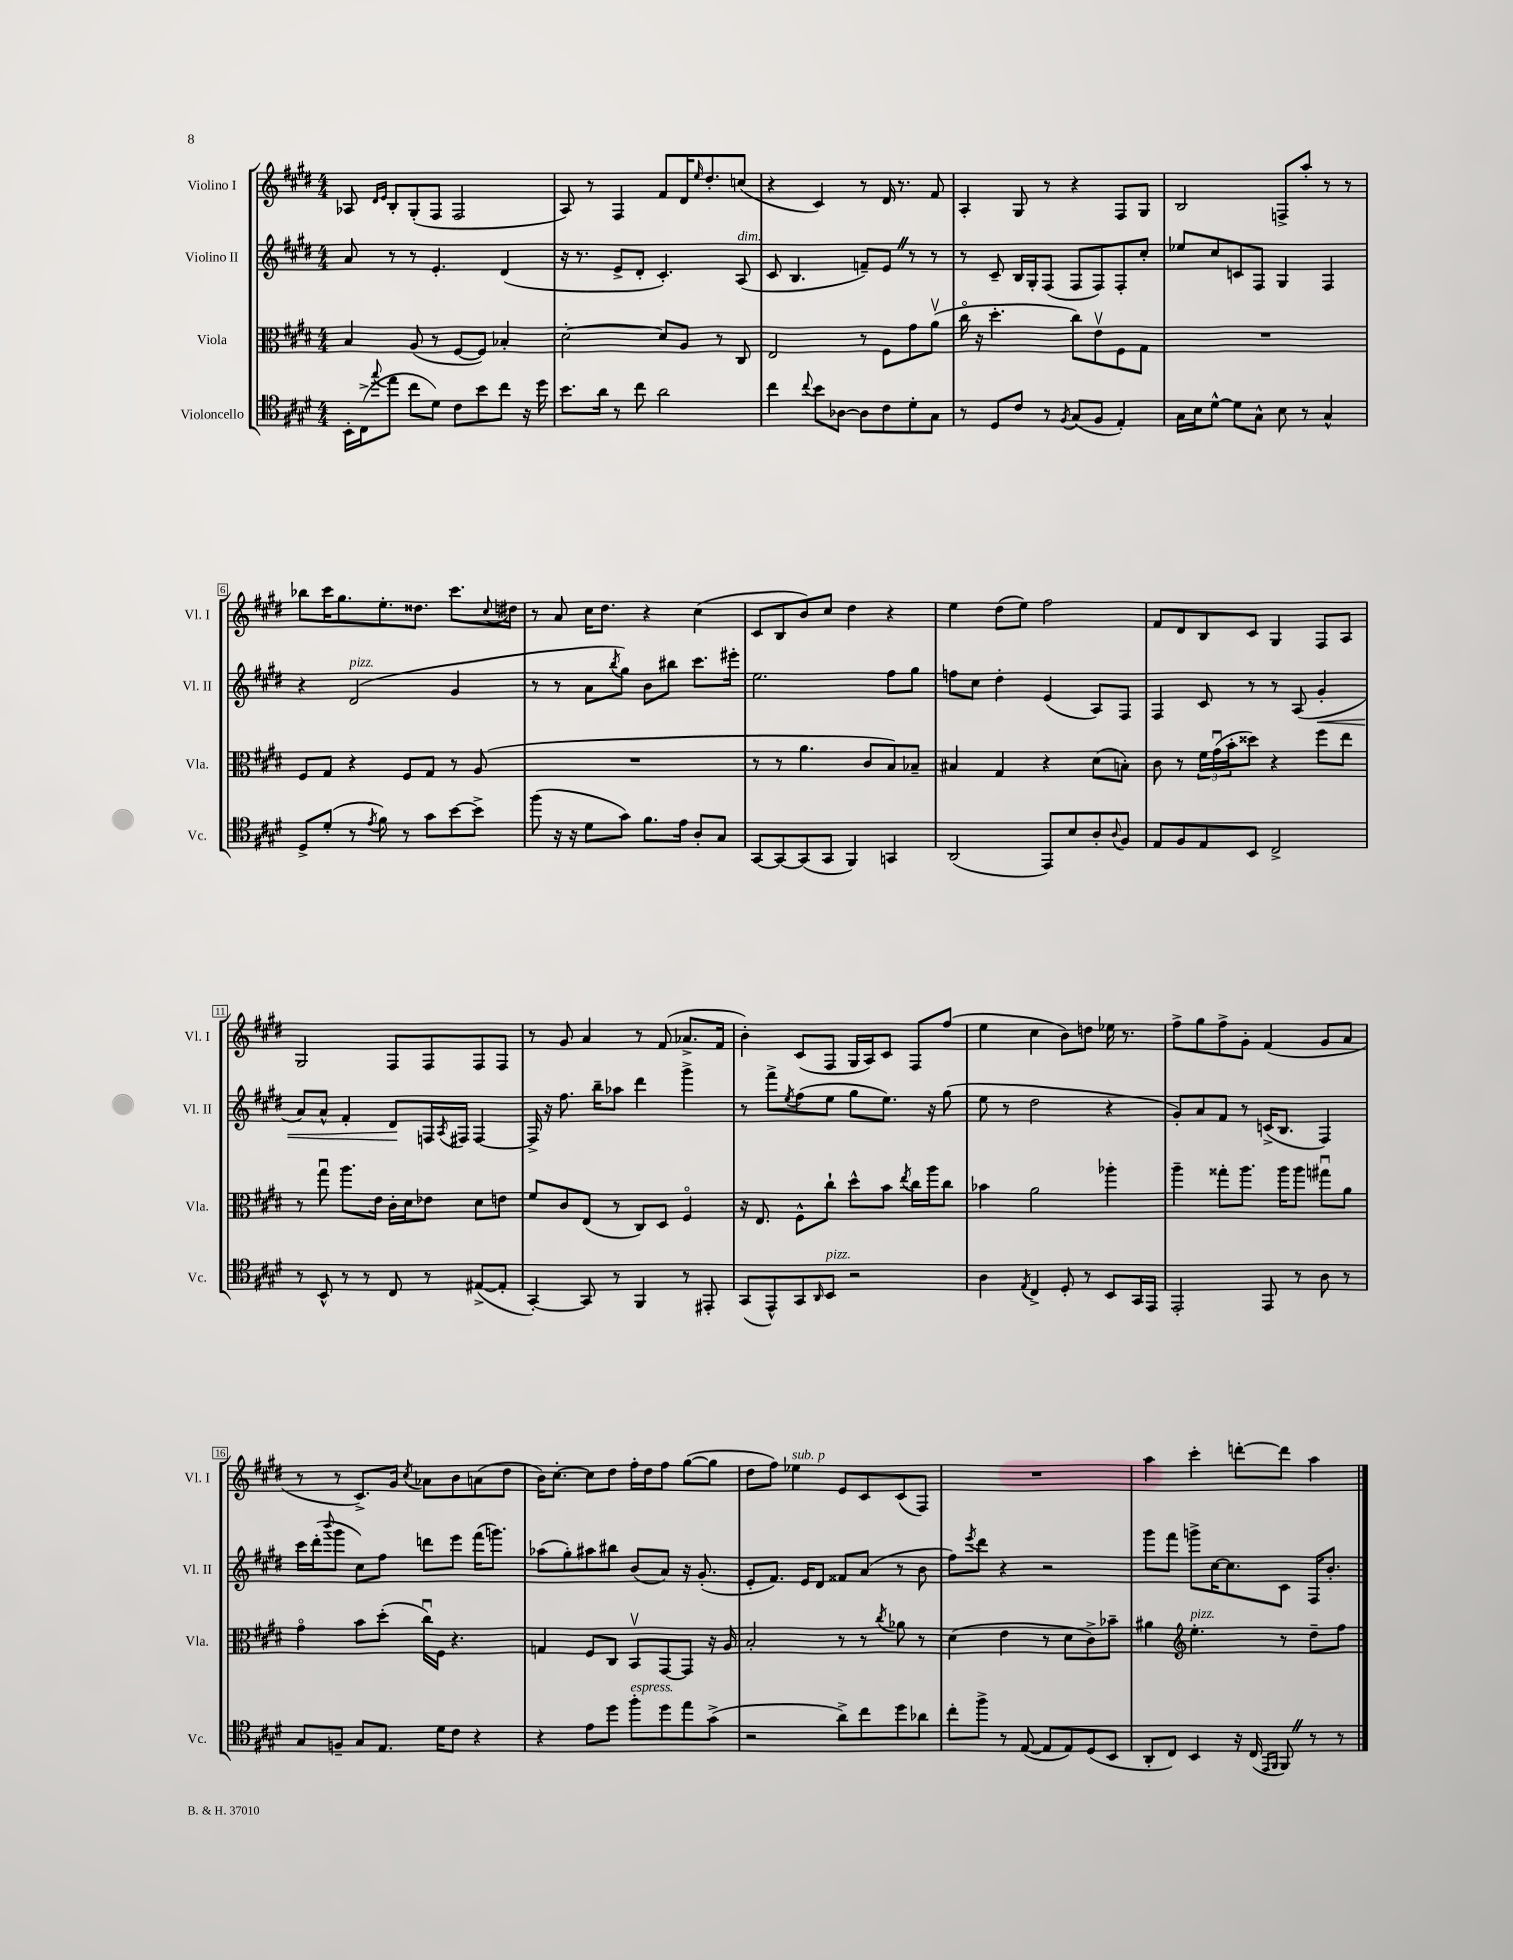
<<
\new StaffGroup <<
\new Staff = "s0" \with { instrumentName = "Violino I" shortInstrumentName = "Vl. I" } {
    \clef treble \key e \major \numericTimeSignature \time 4/4
    aes8 \grace { dis'16 e'16 } b8-. gis8-.( fis8 fis2 |
    a8) r8 fis4 fis'8 dis'16 \grace { e''16 } dis''8.-. c''8( |
    r4 cis'4) r8 dis'16 r8. fis'8 |
    a4-. gis8 r8 r4 fis8 gis8 |
    b2 f8-> a''8-. r8 r8 |
    bes''8 cis'''16 gis''8. e''8.-. disis''8. cis'''8. \appoggiatura { cis''8 } dis''16 |
    r8 a'8 cis''16 dis''8. r4 cis''4( |
    cis'8 b8 b'8) cis''8 dis''4 r4 |
    e''4 dis''8( e''8) fis''2 |
    fis'8 dis'8 b8 cis'8 gis4 fis8 a8 |
    gis2 fis8 fis8 fis8 fis8 |
    r8 gis'8 a'4 r8 fis'8( aes'8.-> fis'16 |
    b'4-.) cis'8( fis8 gis16 a16) cis'8 fis8 fis''8( |
    e''4 cis''4 b'8) d''8 ees''16 r8. |
    fis''8-> gis''8 fis''8-> gis'8-. fis'4( gis'8 a'8 |
    r8 r8 cis'8.->) gis'16 \acciaccatura { cis''8 } aes'8 b'8 a'8( dis''8 |
    b'16) cis''8.~-. cis''8 dis''8 fis''16-. dis''16 fis''8 gis''8~( gis''8 |
    dis''8 fis''8) ees''4^\markup { \italic "sub. p" } e'8 cis'8 cis'8( fis8) |
    R1 |
    a''4 cis'''4-. d'''8~-. d'''8 a''4 \bar "|." |
}
\new Staff = "s1" \with { instrumentName = "Violino II" shortInstrumentName = "Vl. II" } {
    \clef treble \key e \major \numericTimeSignature \time 4/4
    a'8 r8 r8 e'4.-. dis'4( |
    r16 r8. e'8-> dis'8-. cis'4.-.) a8^\markup { \italic "dim." }( |
    cis'8 b4. f'8--) e'8 \once \override BreathingSign.text = \markup { \musicglyph "scripts.caesura.straight" } \breathe r8 r8 |
    r8 cis'8-- b16 gis16-. fis8( fis8 fis8) fis8-. cis''8-. |
    ees''8 cis''8 c'8 fis8 gis4 fis4 |
    r4 dis'2^\markup { \italic "pizz." }( gis'4 |
    r8 r8 a'8 \acciaccatura { b''8 } gis''8) b'8 bis''8 cis'''8. eis'''16-. |
    e''2. fis''8 gis''8 |
    f''8 cis''8 dis''4-. e'4( a8) fis8 |
    fis4 cis'8 r8 r8 a8( gis'4-.\< |
    a'8) a'8-^ fis'4-. dis'8\! f16 \acciaccatura { a8 } fis16 fis4~ |
    fis16-> r16 fis''8. b''16-- aes''8 dis'''4 gis'''4-> |
    r8 fis'''8-> \acciaccatura { e''8 } fis''8( e''8 gis''8 e''8.) r16 gis''8( |
    e''8 r8 dis''2 r4 |
    gis'8-.) a'8 fis'8 r8 c'16->( b8. fis4) |
    cis'''16 dis'''16-.( \appoggiatura { b'''8 } gis'''8 cis''8) fis''8 d'''8 e'''8 fis'''16( g'''8.) |
    aes''8( gis''8-.) ais''8 bis''8 b'8( a'8) r16 gis'8.-.( |
    e'8-. fis'8.) e'16 dis'8 fisis'8 a'8( r8 b'8 |
    fis''8) \acciaccatura { e'''8 } dis'''8 r4 r2 |
    gis'''8 fis'''8 g'''8-> cis''16~ cis''8. cis'8 fis16 b'8.-. \bar "|." |
}
\new Staff = "s2" \with { instrumentName = "Viola" shortInstrumentName = "Vla." } {
    \clef alto \key e \major \numericTimeSignature \time 4/4
    b4 a8( r8 fis8~ fis8) bes4-. |
    dis'2~-. dis'8 a8 r8 cis8 |
    e2 r8 fis8 gis'8 a'8\upbow( |
    cis''16\flageolet r16 dis''4.-. cis''8) e'8\upbow fis8 gis8 |
    R1 |
    fis8 gis8 r4 fis8 gis8 r8 a8( |
    R1 |
    r8 r8 a'4. cis'8 b8) bes8-- |
    bis4 gis4 r4 dis'8( b8-.) |
    cis'8 r8 \tuplet 3/2 { fis'16 gis'16\downbow( b'16-. } disis''8) r4 fis''8 e''8 |
    r8 gis''8\downbow a''8. e'16 cis'16-. dis'16 ees'8 dis'8 e'8 |
    fis'8 cis'8 e8( r8 cis8) dis8 fis4\flageolet |
    r16 e8. fis8-^ cis''8-! dis''8-^ b'8 \acciaccatura { e''8 } cis''16 a''16 cis''8 |
    bes'4 a'2 aes''4-. |
    a''4-- gisis''8-. a''8. a''16 a''8 gis''8\downbow a'8 |
    gis'4\flageolet b'8 dis''8-.( cis''16\downbow) fis16 r4. |
    g4 fis8 cis8 b,8\upbow gis,8~ gis,8 r16 a16 |
    b2-. r8 r8 \acciaccatura { cis''8 } aes'8 r8 |
    dis'4( e'4 r8 dis'8 cis'8->) bes'8-- |
    ais'4 \clef treble e''4.-.^\markup { \italic "pizz." } r8 dis''8-- fis''8 \bar "|." |
}
\new Staff = "s3" \with { instrumentName = "Violoncello" shortInstrumentName = "Vc." } {
    \clef tenor \key e \major \numericTimeSignature \time 4/4
    b,16-. cis16->( \appoggiatura { gis''8 } e''8 cis''8 dis'8) cis'8 b'8 cis''8 r16 dis''16 |
    b'8. a'16 r8 cis''8 a'2 |
    cis''4 \appoggiatura { cis''8 } b'8 aes8~ aes8 cis'8 dis'8-. gis8 |
    r8 dis8 cis'8 r8 \acciaccatura { fis8 } gis8( fis8 e4-.) |
    gis16 b16 dis'8~-^ dis'8 gis8-^ b8 r8 gis4-^ |
    dis8-> dis'8-.( r8 \acciaccatura { e'8 } fis'8) r8 gis'8 b'8~ b'8-> |
    fis''8( r16 r16 dis'8 gis'8) fis'8. e'16 a8-. gis8 |
    gis,8~ gis,8~ gis,8( gis,8 fis,4) g,4 |
    a,2( e,8) b8 a8-. \appoggiatura { a8 } fis8 |
    e8 fis8 e8 b,8 cis2-> |
    r8 b,8-^ r8 r8 cis8 r8 eis8~->( eis8-. |
    gis,4~-.) gis,8 r8 fis,4 r8 eis,8-. |
    gis,8( e,8-^) gis,8 \grace { a,16 } b,8^\markup { \italic "pizz." } r2 |
    a4 \acciaccatura { e8 } cis4-> dis8-. r8 b,8 gis,16 e,16 |
    e,2-. e,8 r8 a8 r8 |
    gis8 f8-- gis8 e8. dis'16 cis'8 r4 |
    r4 e'8 dis''8 fis''8-.^\markup { \italic "espress." } dis''8 e''8 gis'8->( |
    r2 a'8->) cis''8 dis''8 aes'8 |
    cis''8-. fis''8-> r8 e8~( e8 e8) dis8( b,8 |
    a,8-. cis8) b,4 r16 cis16( \grace { e,16 fis,16 } fis,8) \once \override BreathingSign.text = \markup { \musicglyph "scripts.caesura.straight" } \breathe r8 r8 \bar "|." |
}
>>
>>
\layout { \context { \Score \override BarNumber.stencil = #(make-stencil-boxer 0.1 0.3 ly:text-interface::print) } }
